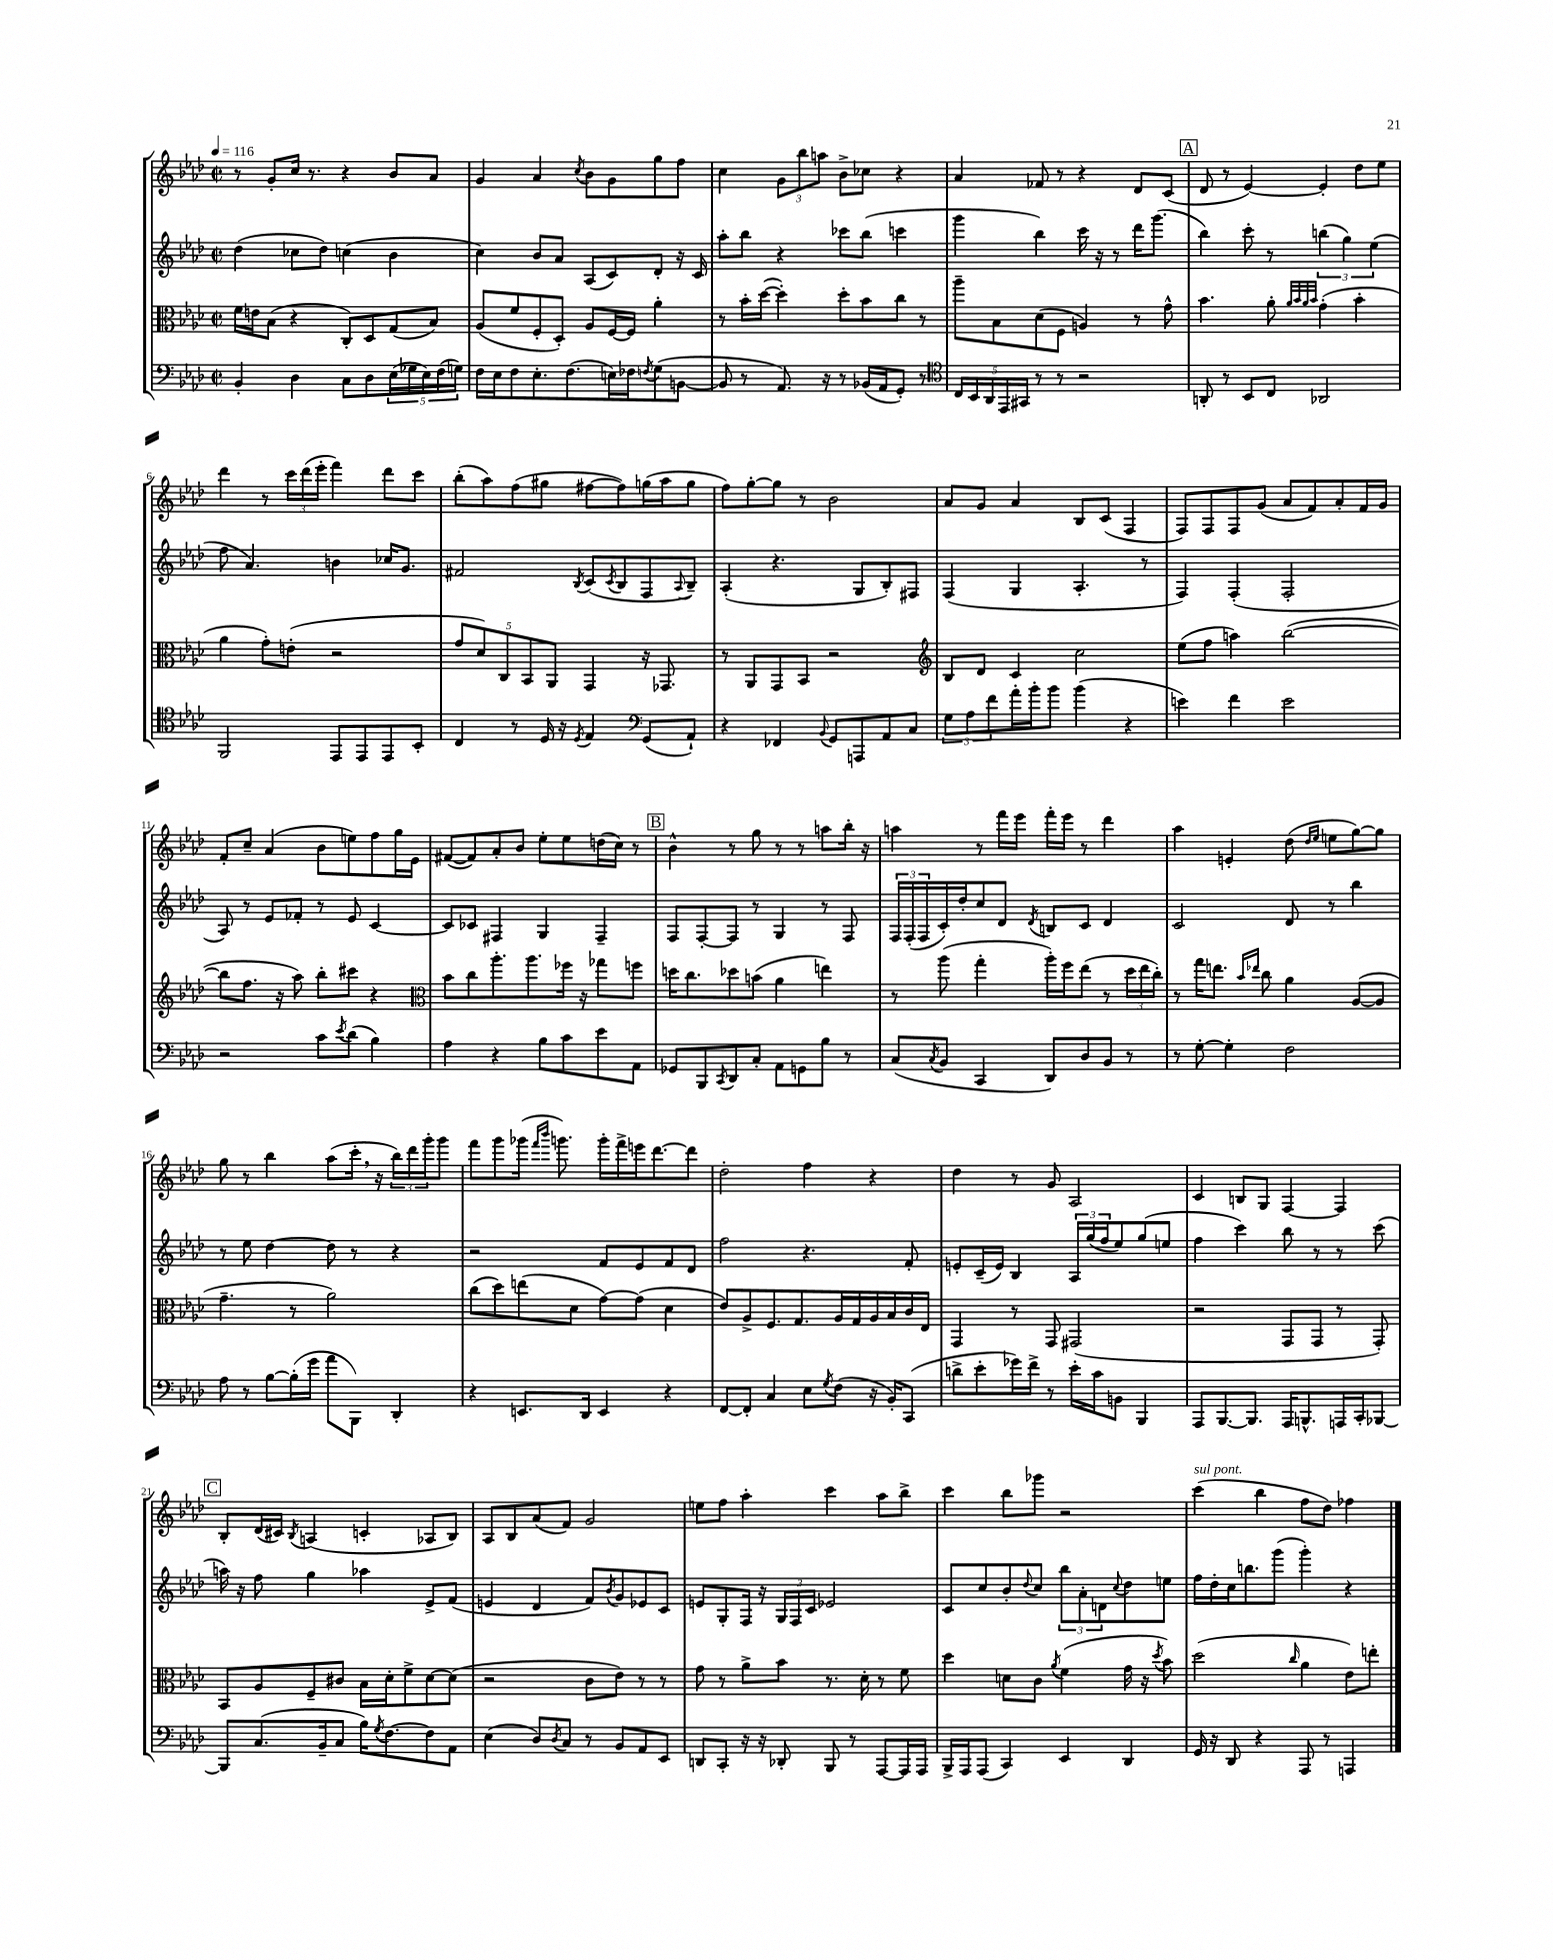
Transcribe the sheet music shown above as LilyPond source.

<<
\new StaffGroup <<
\new Staff = "s0" {
    \clef treble \key aes \major \defaultTimeSignature \time 2/2 \tempo 4 = 116
    r8 g'8-. c''16 r8. r4 bes'8 aes'8 |
    g'4 aes'4 \acciaccatura { c''8 } bes'8 g'8 g''8 f''8 |
    c''4 \tuplet 3/2 { g'8 bes''8 a''8 } bes'8-> ces''8 r4 |
    aes'4 fes'8 r8 r4 des'8 c'8( |
    \mark \markup { \box "A" } des'8 r8 ees'4~) ees'4-. des''8 ees''8 |
    des'''4 r8 \tuplet 3/2 { c'''16 des'''16( ees'''16-. } f'''4) des'''8 c'''8 |
    bes''8-.( aes''8) f''8( gis''8 fis''8~ fis''8) g''16( aes''16 g''8 |
    f''8) g''8~-. g''8 r8 bes'2 |
    aes'8 g'8 aes'4 bes8 c'8( f4 |
    f8) f8 f8 g'8( aes'8 f'8) aes'8-. f'16 g'16 |
    f'8-. c''8-- aes'4( bes'8 e''8) f''8 g''16 ees'16 |
    fis'8~( fis'8) aes'8-. bes'8 ees''8-. ees''8 d''16( c''16) r8 |
    \mark \markup { \box "B" } bes'4-^ r8 g''8 r8 r8 a''8 bes''16-. r16 |
    a''4 r8 f'''16 ees'''16 f'''16-. ees'''16 r8 des'''4 |
    aes''4 e'4-. des''8( \grace { des''16 ees''16 } e''8 g''8~) g''8 |
    g''8 r8 bes''4 aes''8( c'''16-. \breathe r16 \tuplet 3/2 { bes''16) des'''16 g'''16-. } g'''8 |
    f'''8 g'''8 ges'''16( \grace { f'''16 bes'''16 } g'''8.) g'''16-. f'''16-> e'''16 des'''8.~ des'''8 |
    des''2-. f''4 r4 |
    des''4 r8 g'8 aes2 |
    c'4 b8 g8 f4~ f4 |
    \mark \markup { \box "C" } bes8-. des'16( cis'16) \acciaccatura { bes8 } a4( c'4-. aes8 bes8) |
    aes8 bes8 aes'8( f'8) g'2 |
    e''8 f''8 aes''4-. c'''4 aes''8 bes''8-> |
    c'''4 bes''8 ges'''8 r2 |
    c'''4^\markup { \italic "sul pont." }( bes''4 f''8 des''8) fes''4 \bar "|." |
}
\new Staff = "s1" {
    \clef treble \key aes \major \defaultTimeSignature \time 2/2
    des''4( ces''8 des''8) c''4( bes'4 |
    c''4) bes'8 aes'8 aes8( c'8) des'8-. r16 c'16 |
    aes''8-. bes''8 r4 ces'''8 bes''8( c'''4 |
    g'''4 bes''4) c'''16 r16 r8 des'''16 g'''8.( |
    \mark \markup { \box "A" } bes''4) c'''8-. r8 \tuplet 3/2 { b''4( g''4) ees''4( } |
    f''8 aes'4.) b'4 ces''16 g'8. |
    fis'2 \acciaccatura { bes8 } c'8( \acciaccatura { c'8 } bes8 f8 \appoggiatura { aes8 } bes8--) |
    aes4-.( r4. g8 bes8-.) fis8 |
    f4( g4 aes4.-. r8 |
    f4) f4-.( f2-. |
    aes8) r8 ees'8 fes'8-. r8 ees'8 c'4~ |
    c'8 ces'8 fis4 g4 fis4-- |
    \mark \markup { \box "B" } f8 f8~-. f8 r8 g4 r8 f8 |
    \tuplet 3/2 { f16 f16-.( f16 } c'16-.) des''16-. c''8 des'8 \acciaccatura { des'8 } b8 c'8 des'4 |
    c'2 des'8 r8 bes''4 |
    r8 ees''8 des''4~ des''8 r8 r4 |
    r2 f'8 ees'8 f'8 des'8 |
    f''2 r4. f'8-. |
    e'8-. c'16--( e'16) bes4 \tuplet 3/2 { aes16 g''16( f''16 } ees''8) g''8( e''8 |
    f''4 c'''4) bes''8 r8 r8 c'''8( |
    \mark \markup { \box "C" } a''16) r16 f''8 g''4 aes''4 ees'8-> f'8( |
    e'4 des'4 f'8) \acciaccatura { bes'8 } g'8 ees'8 c'8 |
    e'8 g8-. f16 r16 \tuplet 3/2 { g16 f16 c'16 } ees'2 |
    c'8 c''8 bes'8-. \appoggiatura { des''8 } c''8 \tuplet 3/2 { bes''8 aes'8-. d'8 } \appoggiatura { c''8 } des''8 e''8 |
    f''16 des''16-. c''16 b''8. g'''8( g'''4-.) r4 \bar "|." |
}
\new Staff = "s2" {
    \clef alto \key aes \major \defaultTimeSignature \time 2/2
    f'16 e'16 bes8( r4 c8-.) des8 g8( bes8) |
    aes8( f'8 f8-. des8-.) aes8 f16~ f16 aes'4-. |
    r8 bes'16-. des''16~( des''4-.) des''8-. bes'8 c''8 r8 |
    aes''8-- bes8 des'8( f8 a4) r8 g'8-^ |
    \mark \markup { \box "A" } bes'4. aes'8-. \grace { aes'32 bes'32 aes'32 bes'32 } g'4-.( bes'4-. |
    aes'4 g'8-.) e'8-.( r2 |
    \tuplet 5/4 { g'8 des'8) c8 bes,8 aes,8 } g,4 r16 ges,8. |
    r8 aes,8 g,8 bes,8 r2 |
    \clef treble bes8 des'8 c'4 c''2 |
    ees''8( f''8 a''4) bes''2~( |
    bes''8 f''8. r16 aes''8) bes''8-. cis'''8 r4 |
    \clef alto bes'8 c''8 aes''8.-. aes''8. fes''16 r16 ges''8 f''8 |
    \mark \markup { \box "B" } d''16 c''8. des''8 b'8( aes'4 e''4) |
    r8 aes''8( g''4-. aes''16-.) f''16 ees''8( r8 \tuplet 3/2 { des''16 ees''16 c''16-.) } |
    r8 g''16 e''8. \grace { bes'16 ees''16 } c''8 aes'4 aes8~( aes8 |
    g'4.-- r8 aes'2) |
    c''8( des''8) e''8( des'8 g'8~) g'8( des'4 |
    ees'8) aes8-> f8. g8. aes16 g16 aes16 bes16 c'16 ees16 |
    g,4 r8 g,8 gis,2( |
    r2 g,8 g,8 r8 g,8-.) |
    \mark \markup { \box "C" } bes,8 aes8 f8-- cis'8 bes16 des'16-. f'8-> des'8~ des'8( |
    r2 c'8 ees'8) r8 r8 |
    g'8 r8 aes'8-> bes'8 r8. des'16-. r8 f'8 |
    des''4 d'8 c'8 \acciaccatura { aes'8 } f'4( g'16 r16 \acciaccatura { des''8 } bes'8) |
    des''2( \grace { c''16 } aes'4 ees'8) e''8-. \bar "|." |
}
\new Staff = "s3" {
    \clef bass \key aes \major \defaultTimeSignature \time 2/2
    bes,4-. des4 c8 des8 \tuplet 5/4 { ees16( ges16 ees16) f16( g16) } |
    f16 ees16 f8 ees8.-. f8.( e16) fes16 \acciaccatura { f8 } g8( b,8~ |
    b,8 r8 aes,8.) r16 r8 bes,16( aes,16 g,8-.) r8 |
    \clef tenor \tuplet 5/4 { c16 bes,16 aes,16 ees,16 gis,16 } r8 r8 r2 |
    \mark \markup { \box "A" } a,8-. r8 bes,8 c8 aes,2 |
    f,2 ees,8 ees,8 ees,8 bes,8-. |
    c4 r8 des16 r16 \acciaccatura { des8 } ees4 \clef bass g,8( aes,8-!) |
    r4 fes,4 \appoggiatura { bes,8 } g,8 a,,8 aes,8 c8 |
    \tuplet 3/2 { g8 aes8 f'8 } aes'16-. bes'16-. bes'8 bes'4( r4 |
    e'4) f'4 e'2 |
    r2 c'8 \acciaccatura { ees'8 } des'8( bes4) |
    aes4 r4 bes8 c'8 ees'8 aes,8 |
    \mark \markup { \box "B" } ges,8 bes,,8 \acciaccatura { c,8 } des,8 c8-. aes,8 g,8 bes8 r8 |
    c8( \acciaccatura { c8 } bes,8 c,4 des,8) des8 bes,8 r8 |
    r8 g8~-. g4-. f2 |
    aes8 r8 bes8~ bes16-.( g'16 aes'8 bes,,8) des,4-. |
    r4 e,8. des,16 e,4 r4 |
    f,8~ f,8-. c4 ees8 \acciaccatura { g8 } f8( r16 bes,16-.) c,8( |
    d'8-> ees'8-. ges'16) f'16-> r8 ees'16-. c'16 b,8 bes,,4 |
    aes,,8 bes,,8.~ bes,,8. aes,,16 b,,8.-^ a,,16 c,16-. bes,,8~ |
    \mark \markup { \box "C" } bes,,8 c8.( bes,16-- c8 bes16) \acciaccatura { g8 } f8.~ f8 aes,8 |
    ees4( des8) \acciaccatura { des8 } c8 r8 bes,8 aes,8 ees,8 |
    d,8 c,8-. r16 r16 des,8-. bes,,8 r8 aes,,8~ aes,,16 aes,,16 |
    bes,,16-> aes,,16 aes,,8( c,4) ees,4 des,4 |
    g,16 r16 des,8 r4 aes,,8 r8 a,,4 \bar "|." |
}
>>
>>
